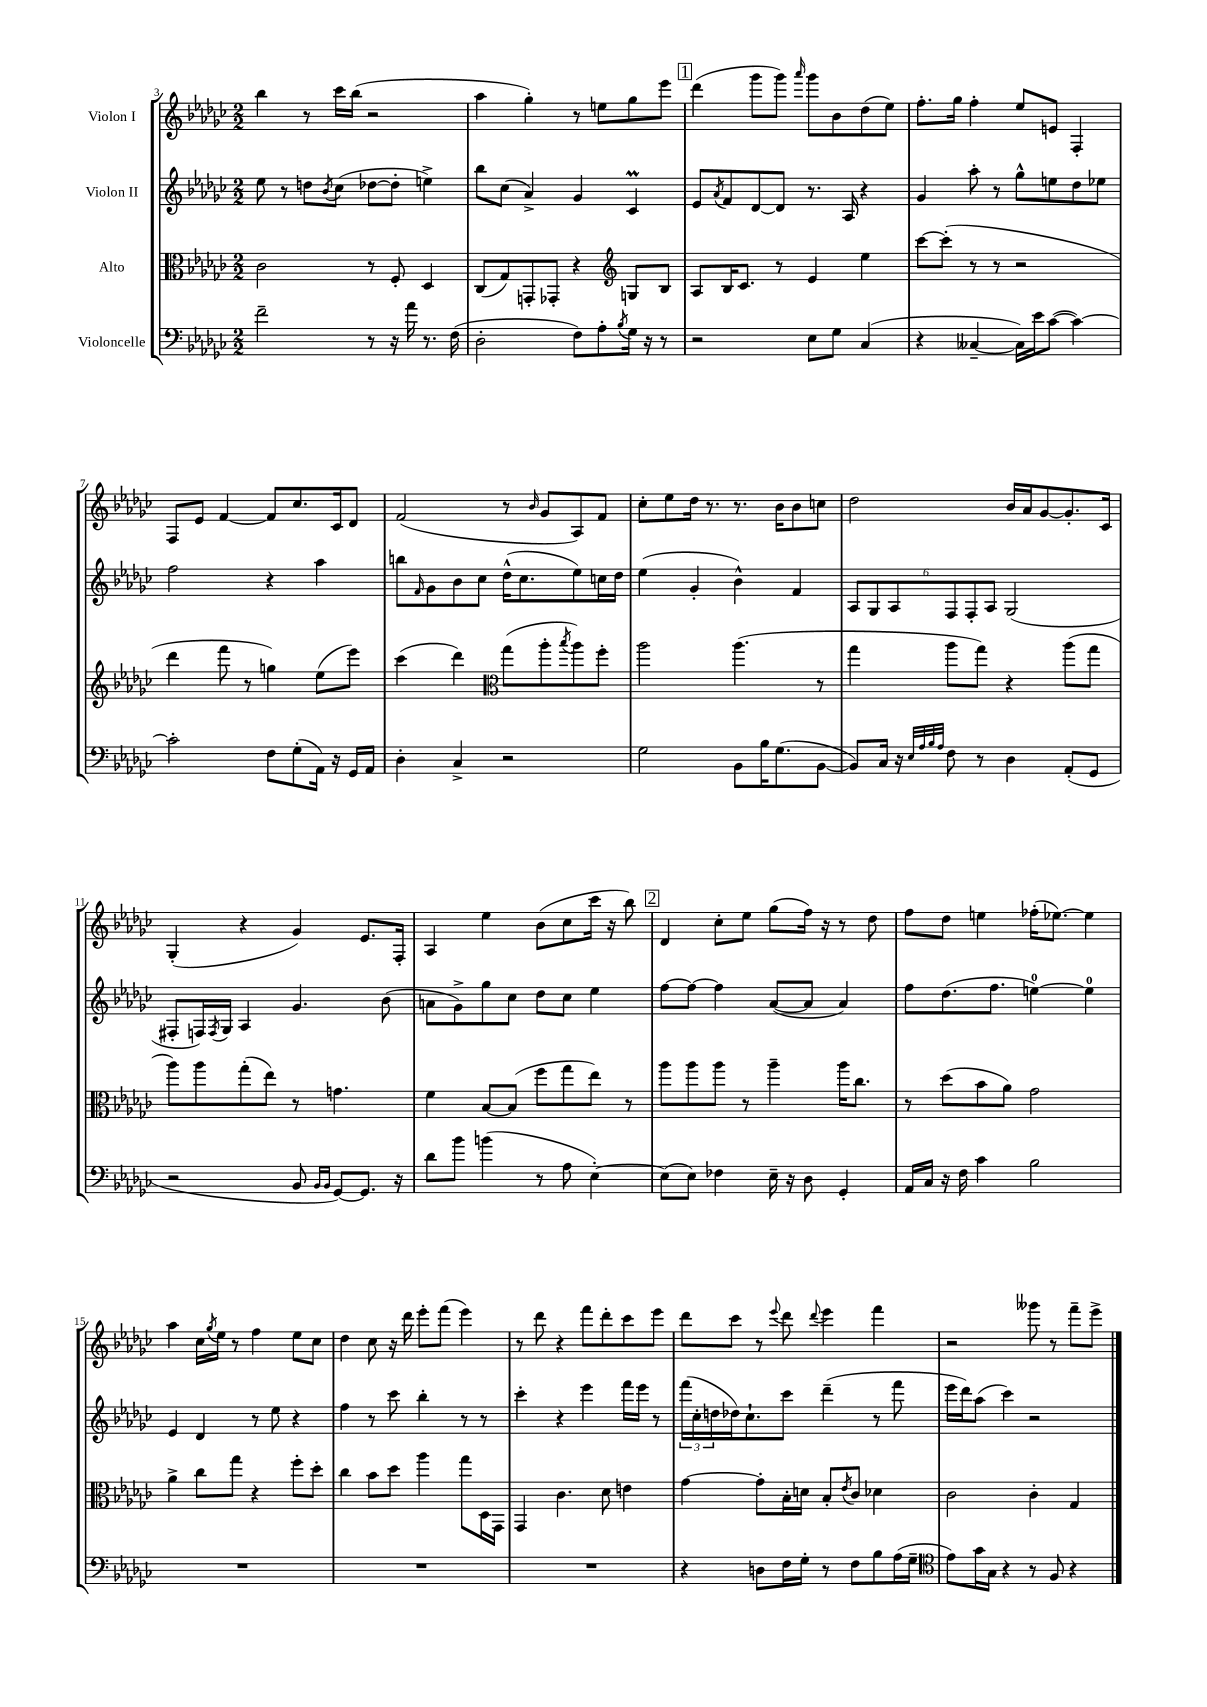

**kern	**kern	**kern	**kern
*staff4	*staff3	*staff2	*staff1
*clefF4	*clefC3	*clefG2	*clefG2
*k[b-e-a-d-g-c-]	*k[b-e-a-d-g-c-]	*k[b-e-a-d-g-c-]	*k[b-e-a-d-g-c-]
*M2/2	*M2/2	*M2/2	*M2/2
2f~	2c-	8ee-	4bb-
.	.	8r	.
.	.	8dd	8r
.	.	8qb-	.
.	.	(8cc-	16ccc-
.	.	.	(16bb-
8r	8r	[8dd-	2r
16r	8F'	8dd-']	.
16a-	.	.	.
8.r	4D-	4ee^)	.
(16F	.	.	.
=	=	=	=
2D-'	(8C-	8bb-	4aa-
.	8G-)	(8cc-	.
.	8GG'	4a-^)	4gg-')
.	8GG-'	.	.
8F)	4r	4g-	8r
8A-'	.	.	8ee
*	*clefG2	*	*
8qB-	.	.	.
16G-	8G	4c-	8gg-
16r	.	.	.
8r	8B-	.	8eee-
=	=	=	=
2r	8A-	8e-	(4ddd-
.	.	8qa-	.
.	16B-	8f	.
.	8.c-	.	.
.	.	[8d-	8ggg-
.	8r	8d-]	8ggg-)
.	.	.	16qqaaa-
8E-	4e-	8.r	8ggg-
8G-	.	.	8b-
.	.	16A-	.
(4C-	4ee-	4r	(8dd-
.	.	.	8ee-)
=	=	=	=
4r	[8ccc-	4g-	8.ff'
.	(8ccc-']	.	.
.	.	.	16gg-
[4C--~	8r	8aa-'	4ff'
.	8r	8r	.
16C--])	2r	8gg-^^	8ee-
16e-	.	.	.
([8c-	.	8ee	8e
4c-_)	.	8dd-	4F'
.	.	8ee-	.
=	=	=	=
2c-']	4ddd-	2ff	8F
.	.	.	8e-
.	8fff	.	[4f
.	8r	.	.
8F	4gg)	4r	8f]
(8G-'	.	.	8.cc-
16AA-)	(8ee-	4aa-	.
16r	.	.	16c-
16GG-	8eee-)	.	8d-
16AA-	.	.	.
=	=	=	=
4D-'	(4ccc-	8bb	(2f
.	.	16qqf	.
.	.	8g-	.
4C-^	4ddd-)	8b-	.
.	.	8cc-	.
*	*clefC3	*	*
2r	(8gg-	(16dd-^^	8r
.	.	8.cc-	.
.	.	.	16qqb-
.	8aa-'	.	8g-
.	8qbb-	.	.
.	8aa-)	8ee-)	8A-)
.	8ff'	16cc	8f
.	.	16dd-	.
=	=	=	=
2G-	2aa-	(4ee-	8cc-'
.	.	.	8ee-
.	.	4g-'	16dd-
.	.	.	8.r
8BB-	(4.aa-	4b-^^)	8.r
16B-	.	.	.
(8.G-	.	.	16b-
.	.	4f	8b-
[8BB-	8r	.	8cc
=	=	=	=
8BB-])	4gg-	12A-	2dd-
.	.	12G-	.
16C-	.	.	.
.	.	12A-	.
16r	.	.	.
32qqE-	.	.	.
32qqA-	.	.	.
32qqB-	.	.	.
32qqA-	.	.	.
8F	8aa-	12F	.
.	.	12F'	.
8r	8gg-)	.	.
.	.	12A-	.
4D-	4r	(2G-	16b-
.	.	.	16a-
.	.	.	[8g-
(8AA-'	(8aa-	.	8.g-']
8GG-	8gg-	.	.
.	.	.	16c-
=	=	=	=
2r	8aa-)	8F#'	(4G-'
.	8aa-	16F)	.
.	.	8qF	.
.	.	16G-	.
.	(8gg-'	4A-	4r
.	8ee-)	.	.
8BB-	8r	4.g-	4g-)
16qqBB-	.	.	.
16qqBB-	.	.	.
[8GG-)	4.g	.	.
8.GG-]	.	.	8.e-
.	.	(8b-	.
16r	.	.	16F'
=	=	=	=
8d-	4f	8a	4A-
8b-	.	8g-^)	.
(4b	[8B-	8gg-	4ee-
.	(8B-]	8cc-	.
8r	8ff	8dd-	(8b-
8A-	8gg-	8cc-	8cc-
[4E-')	8ee-)	4ee-	16ccc-
.	.	.	16r
.	8r	.	8bb-)
=	=	=	=
(8E-]	8aa-	[8ff	4d-
8E-)	8aa-	8ff_	.
4F-	8aa-	4ff]	8cc-'
.	8r	.	8ee-
16E-~	4aa-~	([8a-	(8gg-
16r	.	.	.
8D-	.	8a-]	16ff)
.	.	.	16r
4GG-'	16aa-	4a-)	8r
.	8.cc-	.	.
.	.	.	8dd-
=	=	=	=
16AA-	8r	8ff	8ff
16C-	.	.	.
16r	(8dd-	(8.dd-	8dd-
16F	.	.	.
4c-	8b-	.	4ee
.	.	8.ff	.
.	8a-)	.	.
2B-	2g-	[4ee)	(16ff-'
.	.	.	[8.ee-)
.	.	4ee]	4ee-]
=	=	=	=
1r	4a-^	4e-	4aa-
.	8cc-	4d-	16cc-
.	.	.	8qgg-
.	.	.	16ee-
.	8gg-	.	8r
.	4r	8r	4ff
.	.	8ee-	.
.	8ff'	4r	8ee-
.	8dd-'	.	8cc-
=	=	=	=
1r	4cc-	4ff	4dd-
.	8b-	8r	8cc-
.	8dd-	8ccc-	16r
.	.	.	16ddd-
.	4aa-	4bb-'	8eee-'
.	.	.	(8fff
.	8gg-	8r	4eee-)
.	16D-	8r	.
.	16GG-	.	.
=	=	=	=
1r	4GG-	4ccc-'	8r
.	.	.	8ddd-
.	4.c-	4r	4r
.	.	4eee-	8fff
.	8d-	.	8ddd-'
.	4e	16fff	8ccc-
.	.	16eee-	.
.	.	8r	8eee-
=	=	=	=
4r	[4g-	(24fff	8ddd-
.	.	24cc-'	.
.	.	24dd	.
.	.	16dd-)	8ccc-
.	.	8.cc-`	.
8D	8g-']	.	8r
.	.	.	8qqeee-
16F	16B-'	8ccc-	8ddd-
16G-'	16d	.	.
.	.	.	8qqddd-
8r	8B-'	(4ddd-~	4eee-
.	8qe-	.	.
8F	8c-	.	.
8B-	4d-	8r	4fff
(16A-	.	8fff	.
16G-~	.	.	.
=	=	=	=
*clefC4	*	*	*
8e-)	2c-	16eee-	2r
.	.	16ddd-)	.
16g-	.	(8aa-	.
16G-	.	.	.
4r	.	4ccc-)	.
8r	4c-'	2r	8ggg--
8F	.	.	8r
4r	4G-	.	8fff~
.	.	.	8eee-^
==	==	==	==
*-	*-	*-	*-
